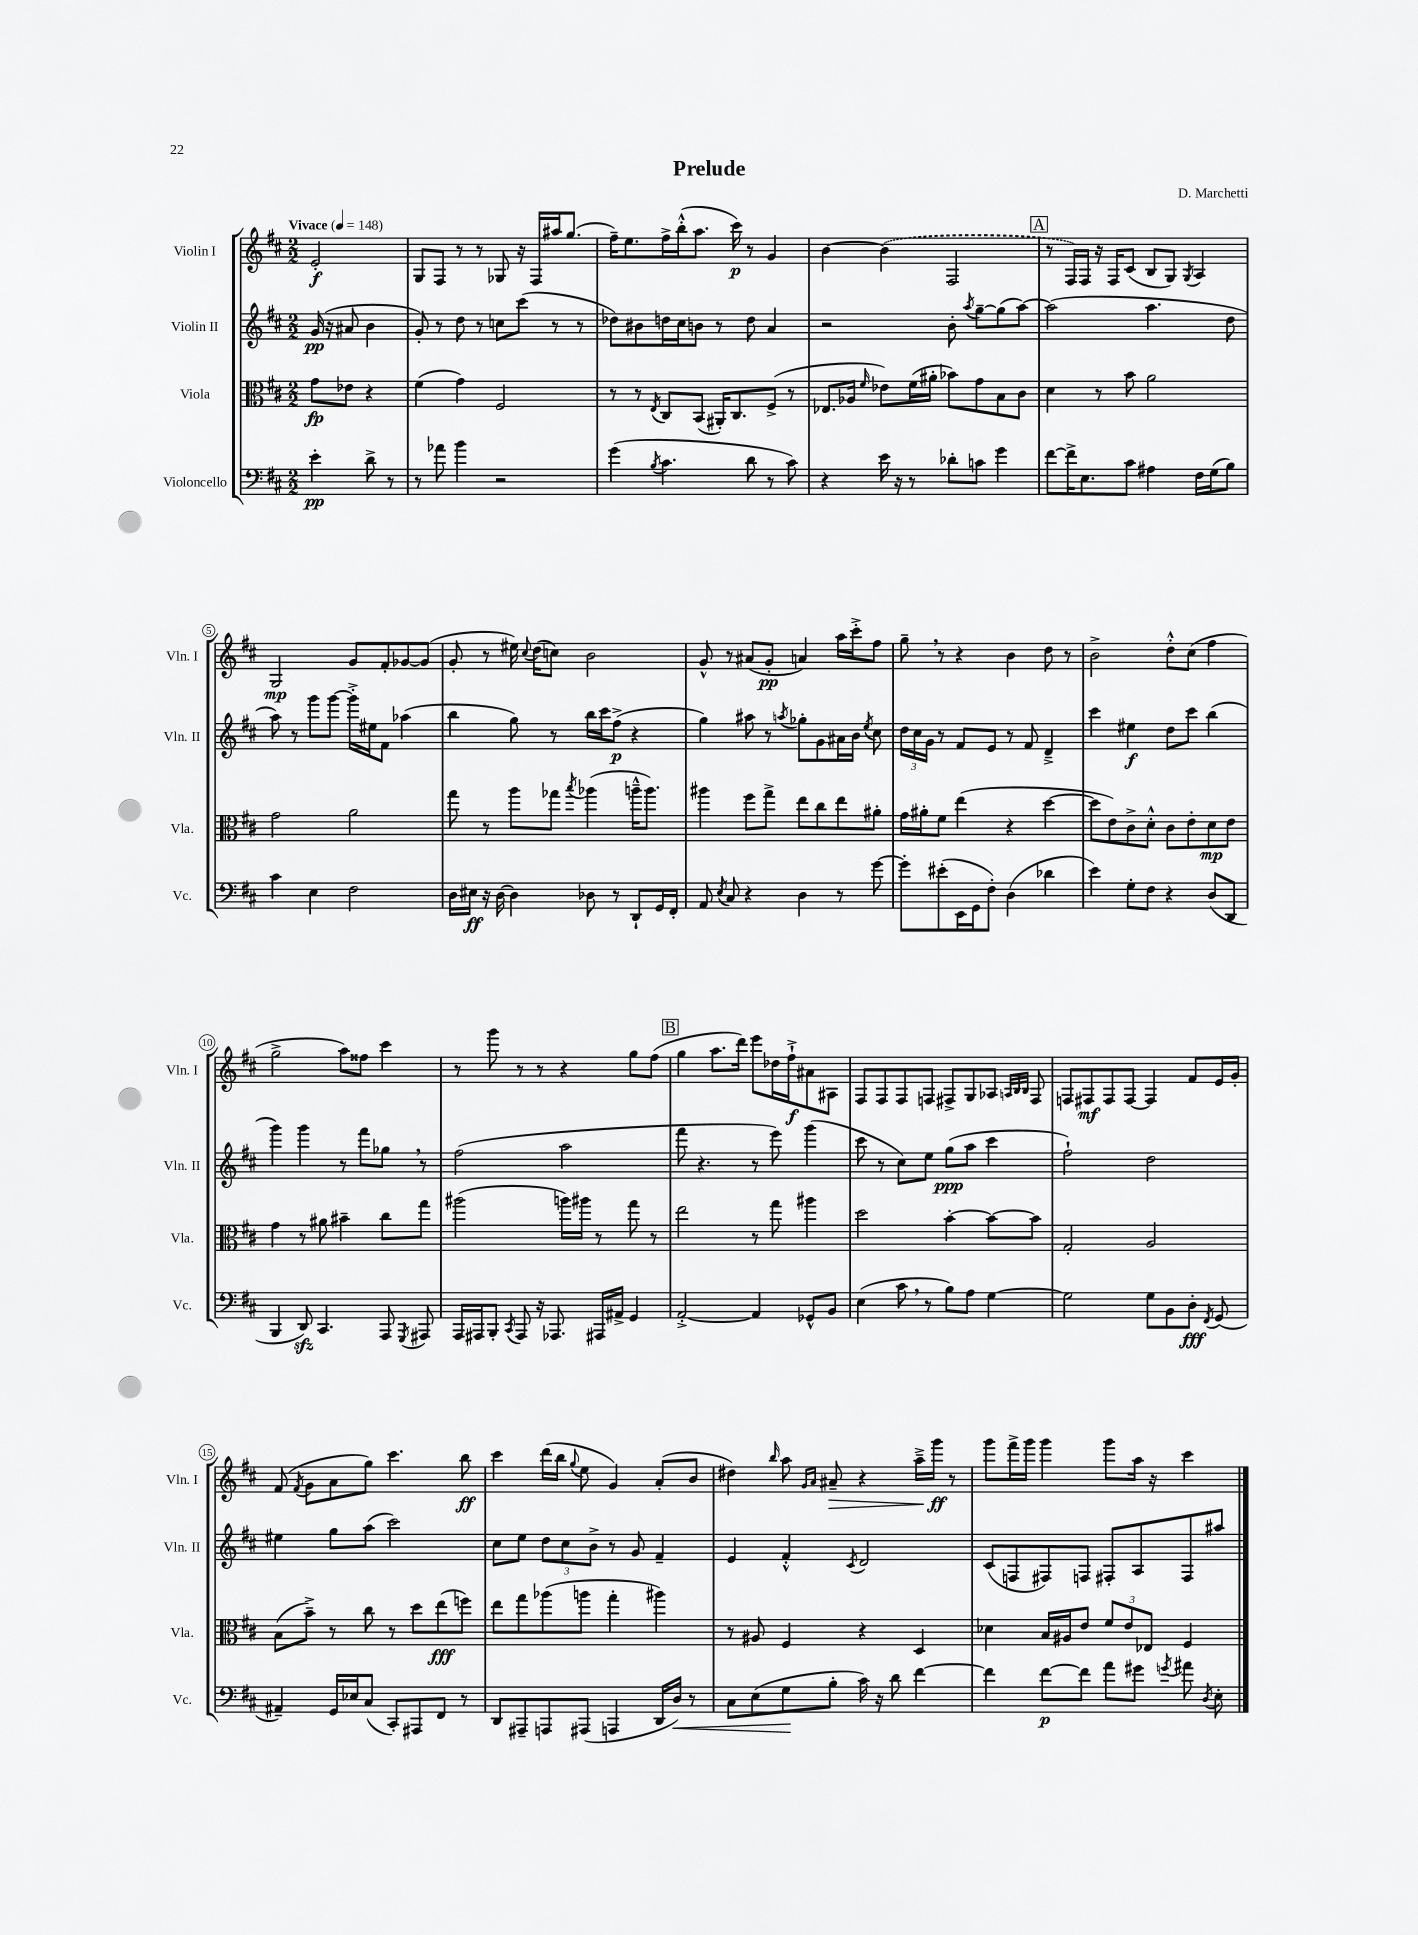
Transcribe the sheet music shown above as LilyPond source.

\header { title = "Prelude" composer = "D. Marchetti" }
<<
\new StaffGroup <<
\new Staff = "s0" \with { instrumentName = "Violin I" shortInstrumentName = "Vln. I" } {
    \clef treble \key d \major \numericTimeSignature \time 2/2 \partial 2 \tempo "Vivace" 4 = 148
    \autoBeamOff e'2-.\f |
    g8[ fis8] r8 r8 ges8 r16 fis16[ ais''16 g''8.]( |
    fis''16[--) e''8. fis''16-> b''16-.-^( a''8.] cis'''16\p) r8 g'4 |
    b'4~ \once \slurDashed b'4( fis2 |
    \mark \markup { \box "A" } r8 fis16[) fis16] r16 fis16[ cis'8]( b8[ g8]) \acciaccatura { g8 } a4 |
    g2\mp g'8[ fis'8-. ges'8~ ges'8]( |
    g'8-. r8 eis''16) \appoggiatura { cis''8 } d''16[( c''8]) b'2 |
    g'8-^ r8 ais'8[( g'8]-.\pp a'4) a''16[ cis'''16-.-> fis''8] |
    g''8-- \breathe r8 r4 b'4 d''8 r8 |
    b'2-> d''8[-.-^ cis''8]( fis''4 |
    g''2-> a''8[) fisis''8] cis'''4 |
    r8 g'''8 r8 r8 r4 g''8[ fis''8]( |
    \mark \markup { \box "B" } g''4 a''8.[ d'''16]) e'''8[ des''16 fis''16-!->\f ais'8 ais8] |
    fis8[ fis8 fis8 f8] fis8[-> g8 aes8] \grace { a32[ b32 b32] } fis8 |
    f8[ fis8\mf fis8 fis8]~ fis4 fis'8[ e'16 g'16]-. |
    fis'8( \acciaccatura { fis'8 } g'8[ a'8 g''8]) cis'''4. b''8\ff |
    cis'''4 d'''16[( b''16] \appoggiatura { g''8 } e''8 g'4) a'8[-.( b'8] |
    dis''4) \grace { b''16 } a''8 \grace { g'16[ a'16] } ais'8--\> r4 a''16[---> g'''16]\ff\! r8 |
    g'''8[ fis'''16-> g'''16] g'''4 g'''8[ a''16] r16 cis'''4 \bar "|." |
}
\new Staff = "s1" \with { instrumentName = "Violin II" shortInstrumentName = "Vln. II" } {
    \clef treble \key d \major \numericTimeSignature \time 2/2 \partial 2
    \autoBeamOff g'16\pp( r16 ais'8 b'4 |
    g'8-.) r8 d''8 r8 c''8[ cis'''8]( r8 r8 |
    des''8[) bis'8 d''16 cis''16 b'8] r8 d''8 a'4 |
    r2 b'8-. \acciaccatura { a''8 } g''8[~-- g''8( a''8]~) |
    \mark \markup { \box "A" } a''2( a''4. d''8 |
    a''8) r8 g'''8[ g'''8]~ g'''16[-.-> eis''16 fis'8] aes''4( |
    b''4 g''8) r8 b''16[ cis'''16 fis''8]->\p( r4 |
    g''4) ais''8 r8 \acciaccatura { a''8 } ges''8[-. g'8 ais'16 b'16] \acciaccatura { e''8 } cis''8 |
    \tuplet 3/2 { d''16[ cis''16 g'16] } r8 fis'8[ e'8] r8 fis'8 d'4---> |
    cis'''4 eis''4\f d''8[ cis'''8] b''4( |
    g'''4) g'''4 r8 fis'''8[ ges''8] \breathe r8 |
    fis''2( a''2 |
    \mark \markup { \box "B" } fis'''8 r4. r8 e'''8) g'''4( |
    cis'''8 r8 cis''8[) e''8] g''8[\ppp( a''8] cis'''4 |
    fis''2-!) d''2 |
    eis''4 g''8[ a''8]( cis'''2) |
    cis''8[ e''8] \tuplet 3/2 { d''8[ cis''8 b'8]-> } r8 g'8 fis'4-- |
    e'4 fis'4-.-^ \acciaccatura { cis'8 } d'2 |
    cis'8[( f8 fis8) f8] fis8[-. a8 fis8 ais''8] \bar "|." |
}
\new Staff = "s2" \with { instrumentName = "Viola" shortInstrumentName = "Vla." } {
    \clef alto \key d \major \numericTimeSignature \time 2/2 \partial 2
    \autoBeamOff g'8[\fp ees'8] r4 |
    fis'4( g'4) fis2 |
    r8 r8 \acciaccatura { e8 } cis8[ b,8]( ais,16[-.) cis8. fis8]->( r8 |
    ees8.[ aes16] \grace { fis'16 } ees'8[) fis'16( ais'16]-. bes'8[) g'8 b8 cis'8] |
    \mark \markup { \box "A" } d'4 r8 b'8 a'2 |
    g'2 a'2 |
    g''8 r8 a''8[ ges''8] \acciaccatura { b''8 } aes''4( a''16[---^ a''8.]) |
    ais''4 fis''8[ g''8]-> e''8[ cis''8 e''8 ais'8]-. |
    g'16[ ais'16-. fis'8] e''4( r4 d''4~ |
    d''8[ e'8) cis'8-> d'8]-.-^ cis'8[ e'8-. d'8\mp e'8] |
    g'4 r8 ais'8 bis'4-- cis''8[ g''8] |
    ais''2( a''16[) ais''16] r8 g''8 r8 |
    \mark \markup { \box "B" } e''2 r8 g''8 ais''4 |
    d''2 b'4~-. b'8[~ b'8] |
    g2-. a2 |
    b8[( b'8]--->) r8 cis''8 r8 d''8[ e''8\fff( f''8]) |
    e''8[ g''8 aes''8( a''8] g''4-. ais''4) |
    r8 ais8 fis4 r4 d4 |
    des'4 b16[ ais16 e'8] \tuplet 3/2 { fis'8[ e'8 ees8] } fis4 \bar "|." |
}
\new Staff = "s3" \with { instrumentName = "Violoncello" shortInstrumentName = "Vc." } {
    \clef bass \key d \major \numericTimeSignature \time 2/2 \partial 2
    \autoBeamOff e'4-.\pp d'8-> r8 |
    r8 aes'8 b'4 r2 |
    g'4( \acciaccatura { b8 } cis'4. d'8 r8 cis'8) |
    r4 e'16 r16 r8 des'8[-. c'8] g'4 |
    \mark \markup { \box "A" } fis'8[~ fis'16-> e8. cis'8] ais4 fis16[ g16( b8]) |
    cis'4 e4 fis2 |
    d16[ eis16]\ff r16 d16~ d4 des8 r8 d,8[-! g,16 fis,16]-. |
    a,8 \acciaccatura { e8 } cis8 r4 d4 r8 g'8~ |
    g'8[-. eis'8-.( e,16 g,16 fis8]-.) d4( des'4 |
    e'4) g8[-. fis8] r4 d8[( d,8] |
    b,,4 d,8\sfz) cis,4. a,,8 \acciaccatura { g,,8 } ais,,8 |
    a,,16[ ais,,16 b,,8]-. \acciaccatura { cis,8 } ais,,8 r16 aes,,8. ais,,16[ ais,16]-> g,4 |
    \mark \markup { \box "B" } a,2~-.-> a,4 ges,8[-^ b,8] |
    e4( cis'8 \breathe r8 b8[) a8] g4~ |
    g2 g8[ b,8 d8]-.\fff \acciaccatura { fis,8 } g,8( |
    ais,4--) g,16[ ees16 cis8]( cis,8[-.) ais,,8 fis,8] r8 |
    d,8[ ais,,8-- a,,8 ais,,8]( a,,4 d,16[ d16]\<) r8 |
    cis8[ e8( g8\! b8]-. cis'16) r16 d'8 fis'4~ |
    fis'4 fis'8[~\p fis'8] a'8[ gis'8] \acciaccatura { g'8 } ais'8 \acciaccatura { d8 } e8-. \bar "|." |
}
>>
>>
\layout { \context { \Score \override BarNumber.stencil = #(make-stencil-circler 0.1 0.3 ly:text-interface::print) } }
